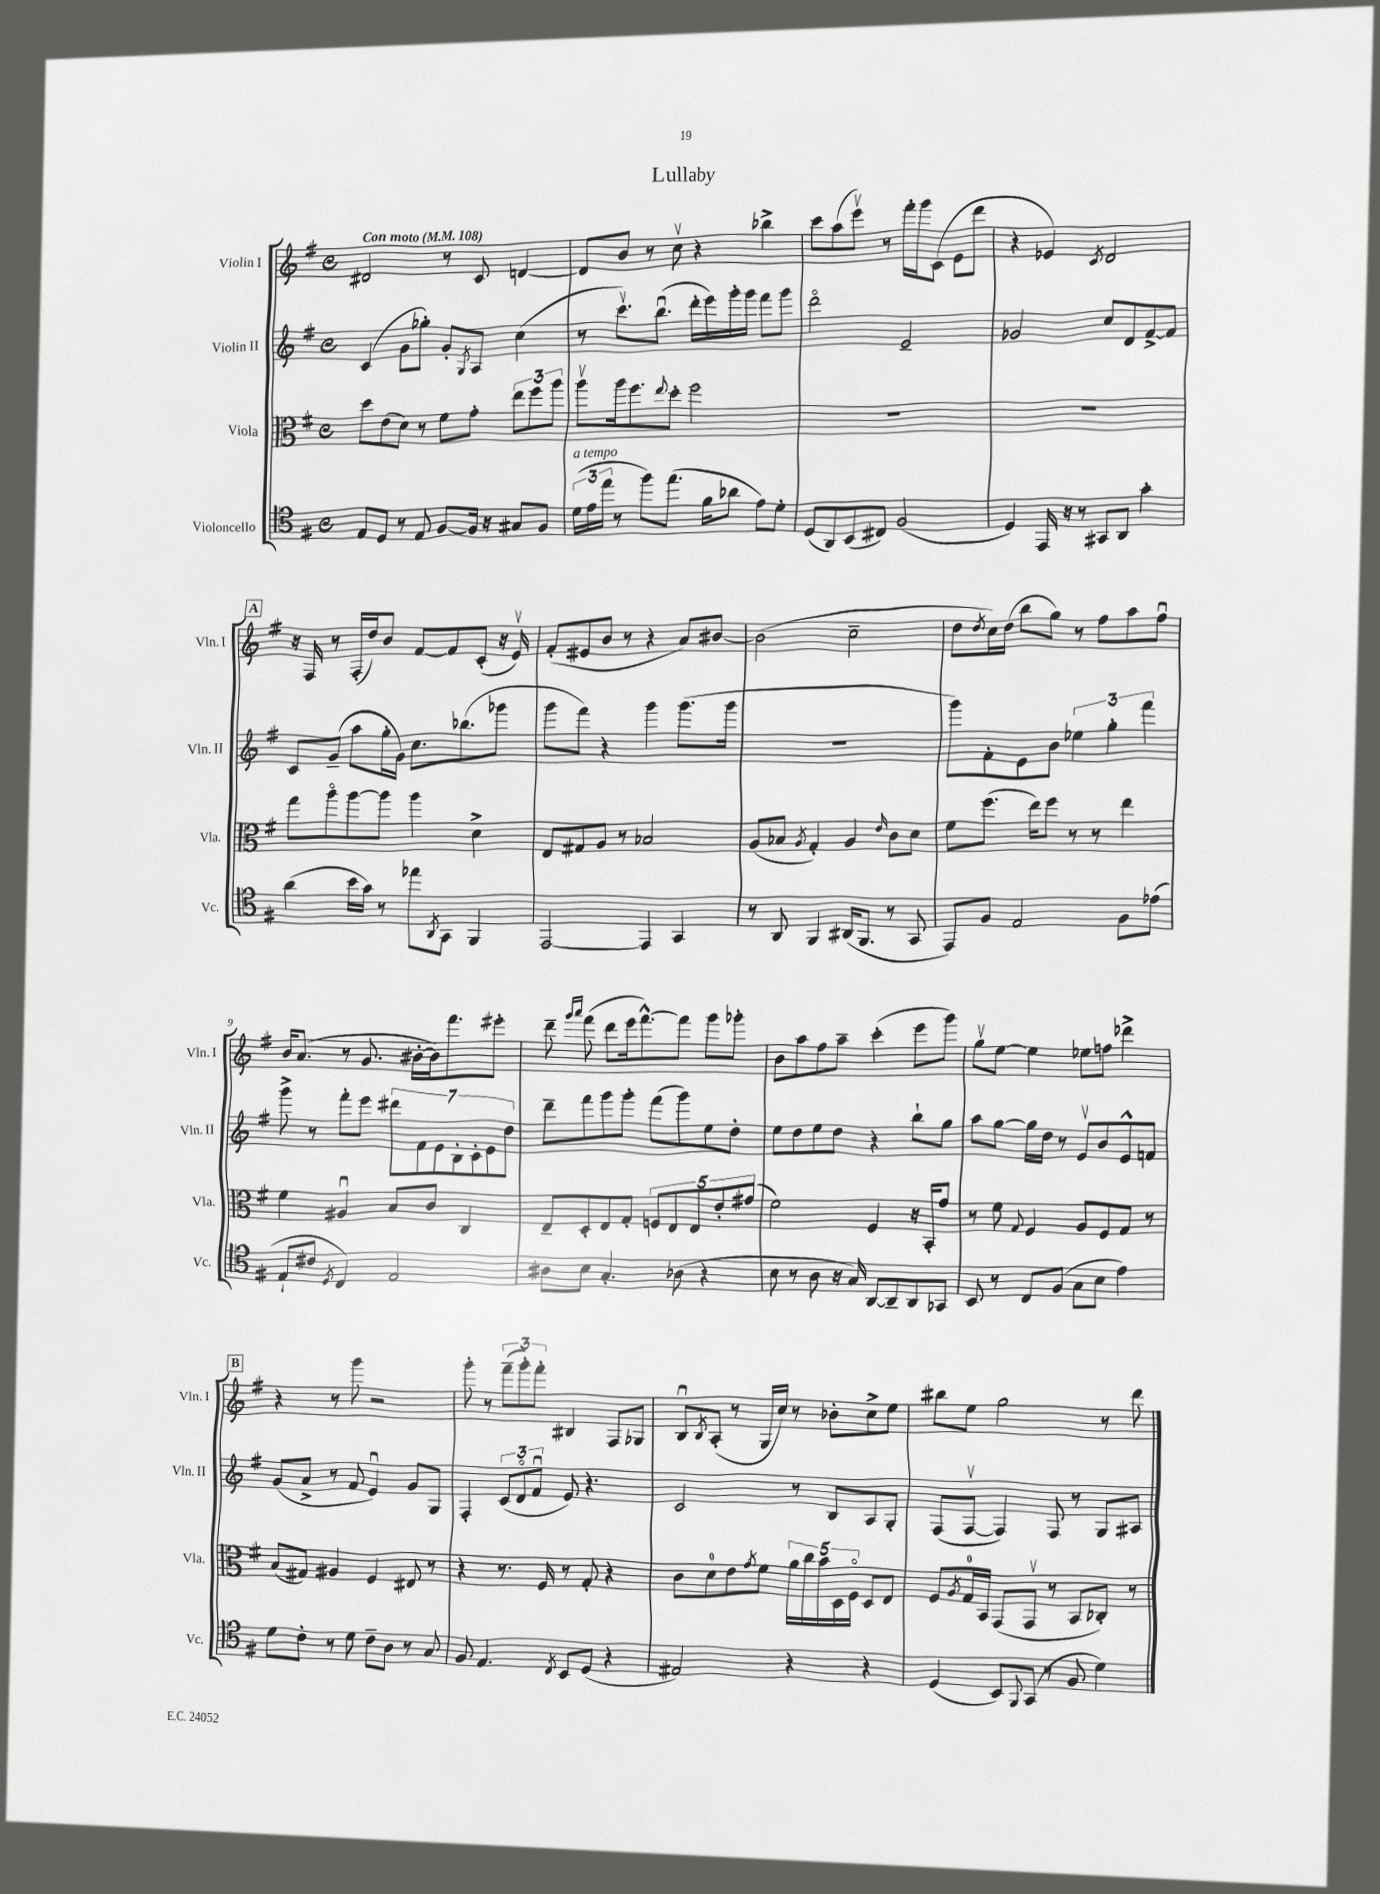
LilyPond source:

\header { title = "Lullaby" }
<<
\new StaffGroup <<
\new Staff = "s0" \with { instrumentName = "Violin I" shortInstrumentName = "Vln. I" } {
    \clef treble \key g \major \defaultTimeSignature \time 4/4 \tempo "Con moto" 4 = 108
    dis'2 r8 c'8 d'4~ |
    d'8 b'8 r8 c''8\upbow r4 bes''4-> |
    c'''8 a''8( e'''8\upbow) r8 fis'''16-. g'''16 c'8( e'8 d'''8 |
    r4 ees'4) \acciaccatura { c'8 } d'2 |
    \mark \markup { \box "A" } r16 fis16 r8 fis16-.( d''16) b'8 fis'8~ fis'8 c'8-.( r16 e'16\upbow) |
    fis'8-.( eis'8 b'8 r8 r4 a'8) bis'8~ |
    bis'2( c''2-- |
    d''8 \acciaccatura { d''8 } c''16) d''16( b''8 g''8) r8 fis''8 a''8 fis''8\downbow |
    b'16 a'8.( r8 g'8. bis'16~-. bis'16) fis'''8. eis'''8-. |
    d'''8-- \grace { g'''16 a'''16 } fis'''8( d'''8 e'''16 fis'''8.~-^) fis'''8 g'''8 ges'''8-. |
    b'8 a''8 fis''8 a''8-- c'''4-.( e'''8 g'''8) |
    g''8\upbow e''8~ e''4 ees''8 f''8 des'''4-> |
    \mark \markup { \box "B" } r4 r8 g'''8 r2 |
    g'''8-. r8 \tuplet 3/2 { fis'''8--( g'''8-.) fis'''8-. } bis4 fis8 ges8 |
    b8\downbow \acciaccatura { b8 } a8-.( r8 g16 c''16) r8 bes'8-. c''8-> e''8 |
    bis''8 e''8 g''2 r8 d'''8 \bar "|." |
}
\new Staff = "s1" \with { instrumentName = "Violin II" shortInstrumentName = "Vln. II" } {
    \clef treble \key g \major \defaultTimeSignature \time 4/4
    c'4( g'8 ges''8-.) g'8-. \acciaccatura { g8 } a8 c''4( |
    r8 c'''8.\upbow) b''8.\downbow( d'''16-. e'''16) g'''16-. g'''16 fis'''8 g'''8 |
    d'''2\flageolet e'2-- |
    ges'2 c''8 d'8 fis'8~-> fis'8 |
    \mark \markup { \box "A" } c'8 g'8--( a''8 g''16-. g'16) c''8. bes''8.( ges'''8 |
    g'''8 fis'''8) r4 g'''4 g'''8.( g'''16 |
    R1 |
    g'''8) fis'8-. e'8 b'8 \tuplet 3/2 { ees''4 g''4-. fis'''4 } |
    g'''8-> r8 fis'''8-. e'''8 \tuplet 7/4 { dis'''8 fis'8 e'8 b8-. c'8-. e'8 d''8 } |
    d'''8-- fis'''8 g'''8 g'''8-. fis'''8( g'''8) e''8 d''8-. |
    e''8 d''8 e''8 d''8 r4 b''8-! g''8 |
    a''8 g''8~ g''16 d''16 r8 e'8\upbow b'8 e'8-^ f'8 |
    \mark \markup { \box "B" } g'8( a'8-> r8 fis'8 e'4\downbow) g'8 g8 |
    fis4-. \tuplet 3/2 { c'8( d'8\flageolet fis'8\downbow } e'8) r4. |
    c'2 r8 b8 a8 g8-. |
    fis8( fis8~\upbow fis4) fis8 r8 g8 ais8 \bar "|." |
}
\new Staff = "s2" \with { instrumentName = "Viola" shortInstrumentName = "Vla." } {
    \clef alto \key g \major \defaultTimeSignature \time 4/4
    d''8 e'8( d'8) r8 fis'8 g'8-. \tuplet 3/2 { e''8 fis''8 a''8 } |
    a''8\upbow a''16 fis''8. \appoggiatura { e''8 } d''8-. fis''2 |
    R1 |
    R1 |
    \mark \markup { \box "A" } g''8 a''8\flageolet a''8~ a''8 a''4 d'4-> |
    e8 gis8 a8 r8 bes2 |
    a8( bes8 \acciaccatura { a8 } g4-.) a4 \grace { e'16 } c'8 d'8 |
    fis'8 fis''8.( e''16) fis''8 r8 r8 e''4 |
    fis'4 ais4\downbow b8 c'8 c4 |
    e8-- d8-. e8 g8-. \tuplet 5/4 { f8 e8 e8 e'8-. gis'8( } |
    fis'2) fis4 r16 b,16-. g'8 |
    r8 fis'8 \appoggiatura { g8 } fis4 a8 fis8 g8 r8 |
    \mark \markup { \box "B" } b8( gis8) ais4 fis4 eis8 r8 |
    r4 r8. fis16 r8 g8-. r4 |
    c'8 d'8-0 e'8 \acciaccatura { g'8 } fis'8 \tuplet 5/4 { a'16 c''16 b'16 d16 fis16\flageolet } d8 e8 |
    fis8 \acciaccatura { a8 } g16-0 b,16 g,8( g,8\upbow r8 b,8 ces8-.) r8 \bar "|." |
}
\new Staff = "s3" \with { instrumentName = "Violoncello" shortInstrumentName = "Vc." } {
    \clef tenor \key g \major \defaultTimeSignature \time 4/4
    e8 d8 r8 e8 fis8~ fis16 r16 gis8 fis8 |
    \tuplet 3/2 { d'16^\markup { \italic "a tempo" }( e'16 e''16 } r8 fis''8) e''8.( fis'16 aes'8 e'8) d'8-. |
    d8( a,8) b,8( cis8) fis2( |
    d4) e,16 r16 r8 gis,8 a,8 g'4-. |
    \mark \markup { \box "A" } a'4( b'16 g'16) r8 ees''8 \acciaccatura { a,8 } g,8 fis,4 |
    e,2~ e,4 g,4 |
    r8 a,8 fis,4 ais,16( fis,8. r8 g,8 |
    e,8) fis8 e2 fis8 ees'8( |
    e8-! cis'8 \acciaccatura { d8 } c4) e2 |
    ais8 b8 g4.-. aes8( r4 |
    b8 r8 a8 r16 g16) a,8~ a,8-- a,8 ges,8 |
    b,8 r8 c8 fis8( g8 b8 e'4) |
    \mark \markup { \box "B" } d'8 c'8-. r8 d'8 c'8-- a8 r8 g8 |
    fis8 e4. \acciaccatura { c8 } b,8 d8( r4 |
    eis2) r4 r4 |
    d4( b,8) \appoggiatura { fis,8 } g,8( r8 fis8 d'4) \bar "|." |
}
>>
>>
